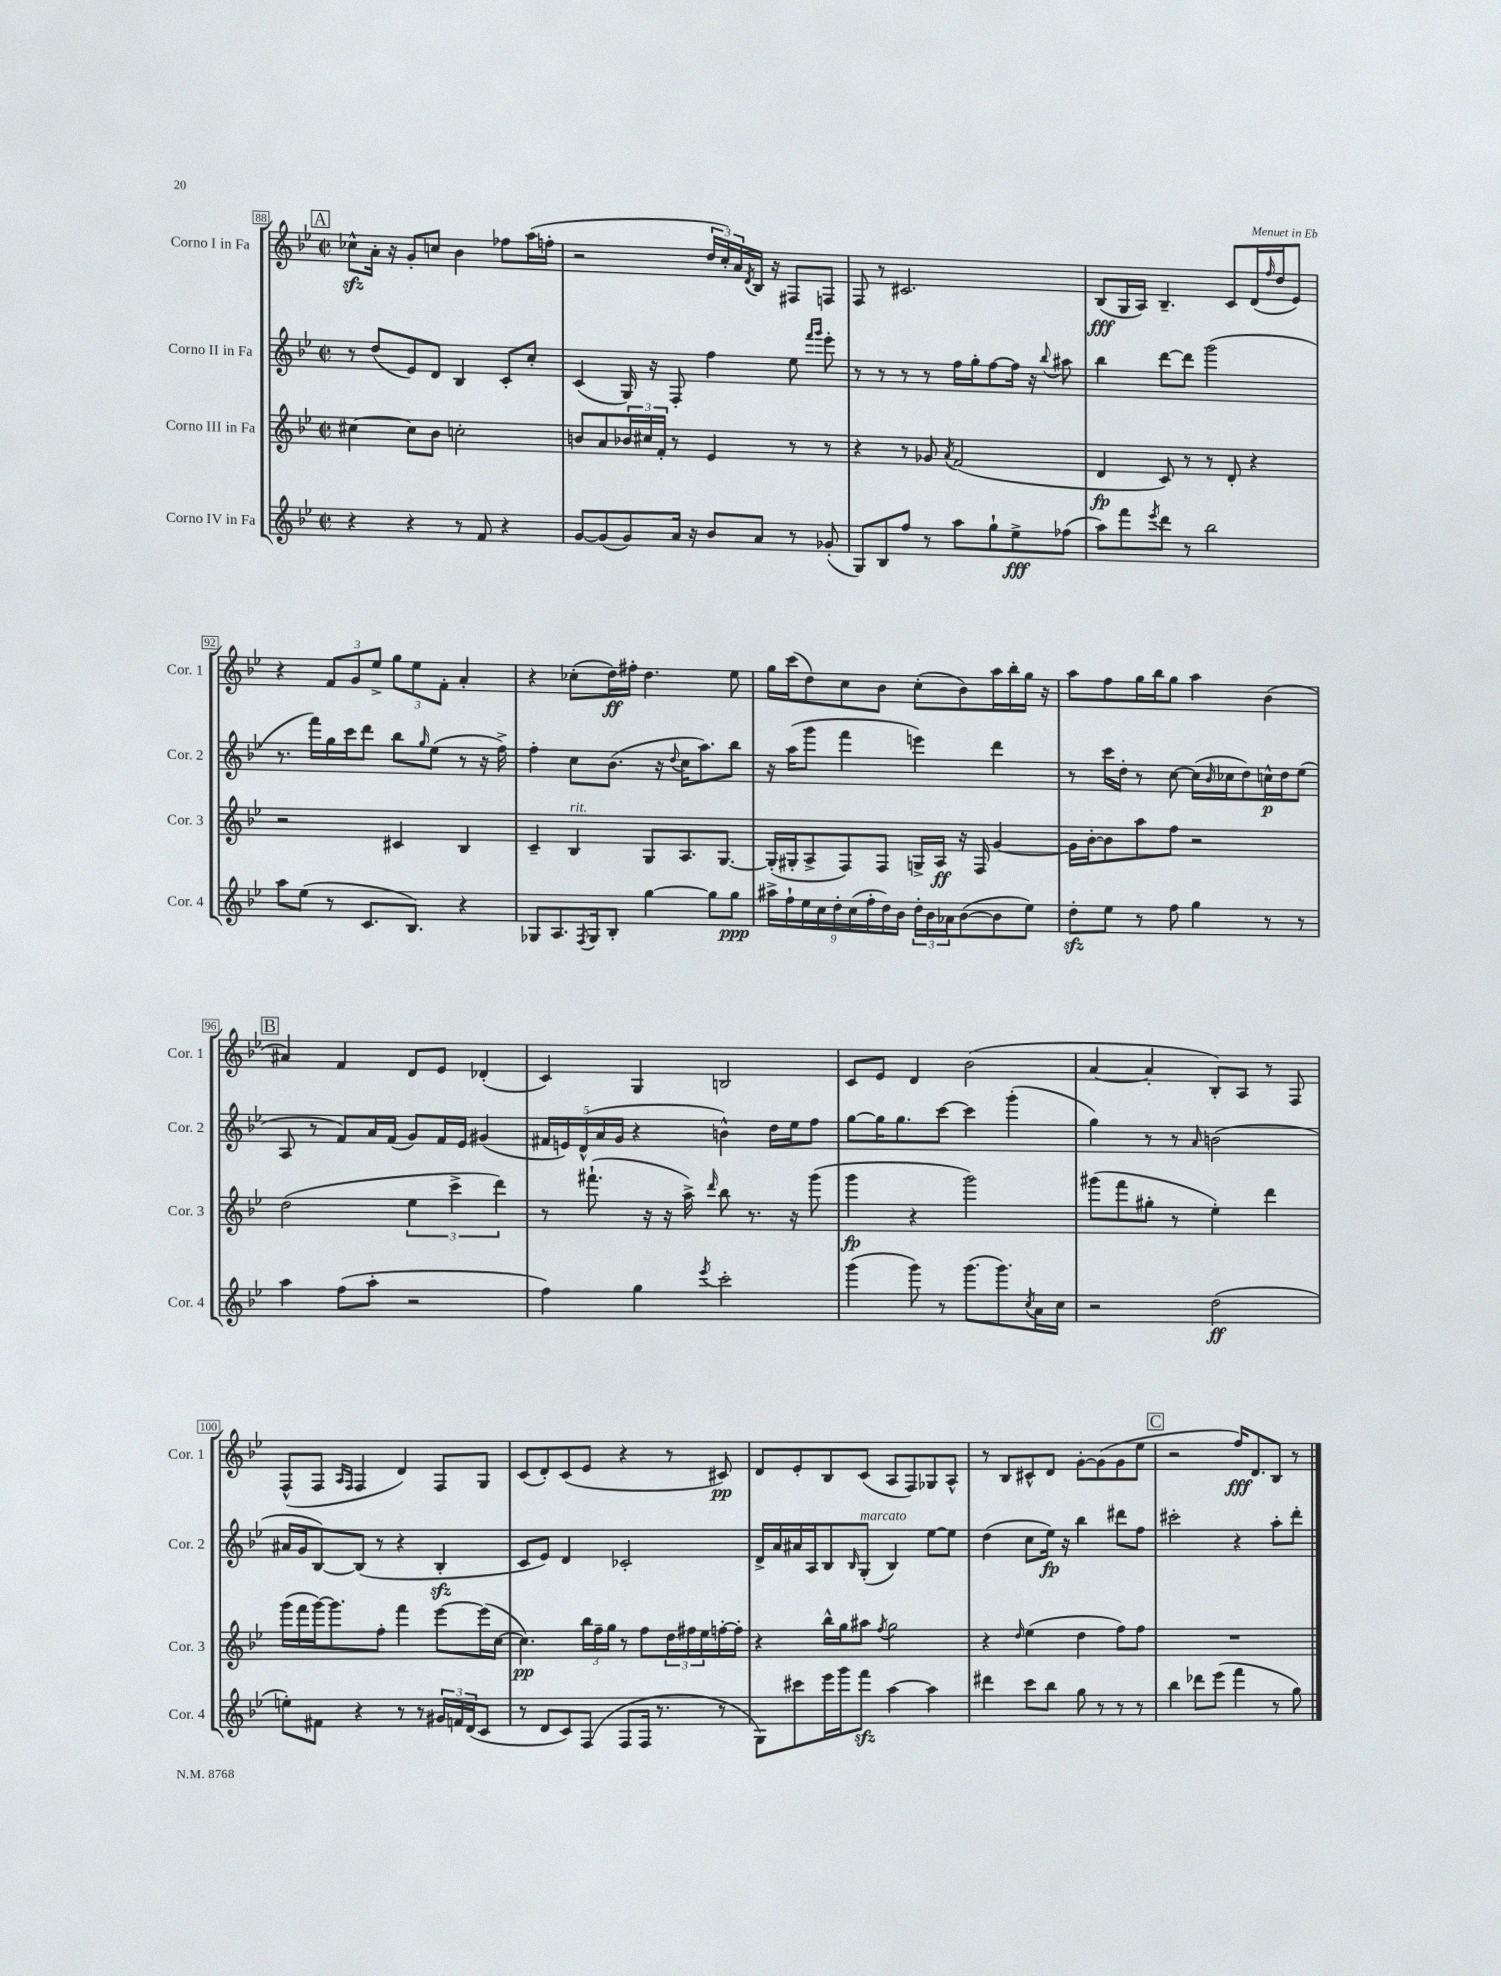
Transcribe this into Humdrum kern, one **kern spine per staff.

**kern	**dynam	**kern	**dynam	**kern	**dynam	**kern	**dynam
*part4	*part4	*part3	*part3	*part2	*part2	*part1	*part1
*staff4	*staff4	*staff3	*staff3	*staff2	*staff2	*staff1	*staff1
*I"Corno IV in Fa	*	*I"Corno III in Fa	*	*I"Corno II in Fa	*	*I"Corno I in Fa	*
*I'Cor. 4	*	*I'Cor. 3	*	*I'Cor. 2	*	*I'Cor. 1	*
*clefG2	*	*clefG2	*	*clefG2	*	*clefG2	*
*k[b-e-]	*	*k[b-e-]	*	*k[b-e-]	*	*k[b-e-]	*
*M2/2	*	*M2/2	*	*M2/2	*	*M2/2	*
*met(c|)	*	*met(c|)	*	*met(c|)	*	*met(c|)	*
!!LO:REH:place=s1:t=A
=88	=88	=88	=88	=88	=88	=88	=88
4r	.	[4cc#X\	.	8r	.	8cc-Xzz^^\L	.
.	.	.	.	(8dd/L	.	16a'\Jk	.
.	.	.	.	.	.	16r	.
4r	.	8cc#\L]	.	8e-/)	.	8g'/L	.
.	.	8b-\J	.	8d/J	.	8ccn/J	.
8r	.	2ccn'\	.	4B-/	.	4b-\	.
8f/	.	.	.	.	.	.	.
4r	.	.	.	8c'/L	.	8ff-X\L	.
.	.	.	.	8cc'/J	.	(16aa\L	.
.	.	.	.	.	.	16ffn'\JJ	.
=89	=89	=89	=89	=89	=89	=89	=89
[8g/L	.	8bn/L	.	(4c/	.	2r	.
(8g/]	.	8a/	.	.	.	.	.
8g/)	.	24b-X/L	.	16G/)	.	.	.
.	.	24cc#X/	.	.	.	.	.
.	.	.	.	16r	.	.	.
.	.	24f'/JJ	.	.	.	.	.
16a/Jk	.	8r	.	8F'/	.	.	.
16r	.	.	.	.	.	.	.
8b-/L	.	4e-/	.	4ff\	.	24dd/LL	.
.	.	.	.	.	.	24cc'/)	.
.	.	.	.	.	.	24a/	.
.	.	.	.	.	.	8qd/	.
8a/J	.	.	.	.	.	16B-/JJ	.
.	.	.	.	.	.	16r	.
8r	.	8r	.	8ee-\	.	8F#X/L	.
.	.	.	.	16qqfff/LL	.	.	.
.	.	.	.	16qqggg/JJ	.	.	.
(8g-X'/	.	8r	.	8eee-'\	.	8Fn/J	.
=90	=90	=90	=90	=90	=90	=90	=90
8G/L)	.	4r	.	8r	.	8F/	.
8B-/	.	.	.	8r	.	8r	.
8ff/J	.	8r	.	8r	.	2.c#X/	.
8r	.	8g-X/	.	8r	.	.	.
.	.	8qa/	.	.	.	.	.
8aa\L	.	(2f/	.	16ff\LL	.	.	.
.	.	.	.	16gg'\J	.	.	.
8gg`\	.	.	.	[8ff\	.	.	.
8ee-^\	fff	.	.	16ff\Jk]	.	.	.
.	.	.	.	16r	.	.	.
.	.	.	.	8qqbb-/	.	.	.
(8ff-X\J	.	.	.	8aa#X\	.	.	.
=91	=91	=91	=91	=91	=91	=91	=91
8aa\L)	.	4d/	fp	4bb-\	.	(8B-/L	fff
8fff\	.	.	.	.	.	16G/L	.
.	.	.	.	.	.	16A/JJ)	.
8qeee-/	.	.	.	.	.	.	.
8ddd\J	.	8c/)	.	[8ddd\L	.	4.B-~/	.
8r	.	8r	.	8ddd\J]	.	.	.
2bb-\	.	8r	.	(2ggg\	.	.	.
.	.	8d'/	.	.	.	8c/L	.
.	.	4r	.	.	.	(16d/L	.
.	.	.	.	.	.	16qqff/	.
.	.	.	.	.	.	16dd/J	.
.	.	.	.	.	.	8e-/J)	.
!!LO:LB:g=z
=92	=92	=92	=92	=92	=92	=92	=92
8aa\L	.	2r	.	8.r	.	4r	.
(8ee-\J	.	.	.	.	.	.	.
.	.	.	.	16fff\LL)	.	.	.
8r	.	.	.	16gg\	.	12f/L	.
.	.	.	.	16ccc\J	.	.	.
.	.	.	.	.	.	12g/	.
8.c/L	.	.	.	8ddd\J	.	.	.
.	.	.	.	.	.	12ee-^/J	.
.	.	4c#X/	.	8bb-\L	.	12gg\L	.
8.B-/J)	.	.	.	.	.	.	.
.	.	.	.	.	.	12ee-\	.
.	.	.	.	16qqgg/	.	.	.
.	.	.	.	(8ee-\J	.	.	.
.	.	.	.	.	.	12f'\J	.
4r	.	4B-/	.	8r	.	4a'/	.
.	.	.	.	16r	.	.	.
.	.	.	.	16ff^\)	.	.	.
=93	=93	=93	=93	=93	=93	=93	=93
8G-X/L	.	4c~/	.	4ff'\	.	4r	.
8.A/	.	.	.	.	.	.	.
!	!	!LO:TX:a:i:t=rit.	!	!	!	!	!
.	.	4B-/	.	8cc\L	.	(8cc-X'\L	.
8qF/	.	.	.	.	.	.	.
16G-/k	.	.	.	.	.	.	.
8B-'/J	.	.	.	(8.b-\J	.	16dd\L)	ff
.	.	.	.	.	.	16ff#X'\JJ	.
[4gg\	.	8G/L	.	.	.	4.dd\	.
.	.	.	.	16r	.	.	.
.	.	.	.	8qqdd/	.	.	.
.	.	8.A/	.	16cc\KL	.	.	.
.	.	.	.	8.aa\)	.	.	.
8gg\L]	.	.	.	.	.	.	.
.	.	[8.G/J	.	.	.	.	.
8gg\J	ppp	.	.	8bb-\J	.	8ee-\	.
=94	=94	=94	=94	=94	=94	=94	=94
18aa#X^\LL	.	(16G'/LL]	.	16r	.	16gg\LL	.
18ff`\	.	.	.	.	.	.	.
.	.	16G#X'/J	.	(16aa\KL	.	(16ccc\J	.
18ee-\	.	.	.	.	.	.	.
.	.	8A^/	.	8ggg\J	.	8dd\)	.
18cc\	.	.	.	.	.	.	.
18dd'\	.	.	.	.	.	.	.
.	.	8F/)	.	4fff\	.	8cc\	.
(18cc\	.	.	.	.	.	.	.
18ff'\	.	.	.	.	.	.	.
.	.	8F/J	.	.	.	8b-\J	.
18dd\)	.	.	.	.	.	.	.
18b-\JJ	.	.	.	.	.	.	.
24dd'\LL	.	16Gn^/LL	.	4eeen\)	.	(8cc'\L	.
24b-\	.	.	.	.	.	.	.
.	.	16A/JJ	ff	.	.	.	.
24a-X\J	.	.	.	.	.	.	.
([8b-\	.	16r	.	.	.	8b-\)	.
.	.	16F/	.	.	.	.	.
8b-\]	.	[4g/	.	4ddd\	.	16aa\L	.
.	.	.	.	.	.	16bb-'\	.
8ee-\J)	.	.	.	.	.	16gg\JJ	.
.	.	.	.	.	.	16r	.
=95	=95	=95	=95	=95	=95	=95	=95
8ddzz'\L	.	16g\LL]	.	8r	.	8aa\L	.
.	.	[16b-'\J	.	.	.	.	.
8ee-\J	.	8b-\]	.	16ccc\LL	.	8ff\	.
.	.	.	.	16dd'\JJ	.	.	.
8r	.	8aa\	.	8r	.	16gg\L	.
.	.	.	.	.	.	16bb-\J	.
8ff\	.	8ff\J	.	[8cc\	.	8gg\J	.
4gg\	.	2r	.	(16cc\LL]	.	4aa\	.
.	.	.	.	16qqb-/	.	.	.
.	.	.	.	16cc-X\J	.	.	.
.	.	.	.	8dd\)	.	.	.
8r	.	.	.	16ccn^^\L	p	(4b-\	.
.	.	.	.	16dd\J	.	.	.
8r	.	.	.	(8ee-\J	.	.	.
!!LO:LB:g=z
!!LO:REH:place=s1:t=B
=96	=96	=96	=96	=96	=96	=96	=96
4aa\	.	(2dd\	.	8A/	.	4a#X/)	.
.	.	.	.	8r	.	.	.
(8ff\L	.	.	.	8f/L)	.	4f/	.
8aa'\J	.	.	.	16a/L	.	.	.
.	.	.	.	(16f/JJ	.	.	.
2r	.	6ee-\	.	8g/L)	.	8d/L	.
.	.	.	.	16f/L	.	8e-/J	.
.	.	6ccc^\	.	.	.	.	.
.	.	.	.	16e-/JJ	.	.	.
.	.	.	.	(4g#X/	.	(4d-X'/	.
.	.	6ddd\)	.	.	.	.	.
=97	=97	=97	=97	=97	=97	=97	=97
4ff\)	.	8r	.	20f#X/LL	.	4c/)	.
.	.	.	.	20en/)	.	.	.
.	.	.	.	(20d^^/	.	.	.
.	.	(8.fff#X`\	.	.	.	.	.
.	.	.	.	20a/	.	.	.
.	.	.	.	20g/JJ	.	.	.
4gg\	.	.	.	4r	.	4G/	.
.	.	16r	.	.	.	.	.
.	.	16r	.	.	.	.	.
.	.	16aa^\)	.	.	.	.	.
8qeee-/	.	16qqddd/	.	.	.	.	.
2ccc'\	.	8bb-\	.	4bn^^\)	.	2Bn/	.
.	.	8.r	.	.	.	.	.
.	.	.	.	16dd\LL	.	.	.
.	.	16r	.	16ee-\J	.	.	.
.	.	(8ggg\	.	8ff\J	.	.	.
=98	=98	=98	=98	=98	=98	=98	=98
(4ggg\	.	4ggg\	fp	[8gg\L	.	8c/L	.
.	.	.	.	16gg\K]	.	8e-/J	.
.	.	.	.	8.gg\	.	.	.
8ggg\)	.	4r	.	.	.	4d/	.
8r	.	.	.	[8ccc\J	.	.	.
(8.ggg\L	.	2ggg\)	.	4ccc\]	.	(2b-\	.
8.ggg\)	.	.	.	.	.	.	.
.	.	.	.	(4ggg'\	.	.	.
8qcc/	.	.	.	.	.	.	.
16a\L	.	.	.	.	.	.	.
16cc\JJ	.	.	.	.	.	.	.
=99	=99	=99	=99	=99	=99	=99	=99
2r	.	(8ggg#X\L	.	4gg\)	.	[4a/	.
.	.	8fff\	.	.	.	.	.
.	.	8gg#X'\J	.	8r	.	4a'/]	.
.	.	8r	.	8r	.	.	.
.	.	.	.	16qqa/	.	.	.
(2dd\	ff	4ee-'\)	.	(2bn\	.	8B-'/L)	.
.	.	.	.	.	.	8A/J	.
.	.	4ddd\	.	.	.	8r	.
.	.	.	.	.	.	8F/	.
!!LO:LB:g=z
=100	=100	=100	=100	=100	=100	=100	=100
8een'\L)	.	(16ggg\LL	.	16a#X/LL	.	(8F^^/L	.
.	.	16fff\	.	16g/J	.	.	.
8f#X\J	.	[16ggg\J)	.	[8B-/)	.	8F/J	.
.	.	8.ggg\]	.	.	.	.	.
.	.	.	.	.	.	16qqA/LL	.
.	.	.	.	.	.	16qqF/JJ	.
4r	.	.	.	(8B-/J]	.	4F/	.
.	.	8ff'\J	.	8r	.	.	.
8r	.	4fff\	.	4r	.	4d/)	.
8r	.	.	.	.	.	.	.
24g#X/LL	.	[8eee-\L	.	4B-zz'/	.	8F/L	.
24fn/	.	.	.	.	.	.	.
(24d/J	.	.	.	.	.	.	.
8c/J	.	(16eee-\L]	.	.	.	8G/J	.
.	.	[16cc\JJ	.	.	.	.	.
=101	=101	=101	=101	=101	=101	=101	=101
8r	.	4.cc\])	pp	8c/L	.	(8c/L	.
8d/L	.	.	.	8e-/J)	.	8d'/)	.
8c/)	.	.	.	4d/	.	(8c/	.
(8F/J	.	24bb-\LL	.	.	.	8e-/J	.
.	.	24ff~\	.	.	.	.	.
.	.	24gg\JJ	.	.	.	.	.
8F/L	.	8r	.	2c-X'/	.	4r	.
16F/Jk	.	8ff\L	.	.	.	.	.
8.r	.	.	.	.	.	.	.
.	.	24dd\L	.	.	.	8r	.
.	.	24ff#X\	.	.	.	.	.
.	.	24ee-\	.	.	.	.	.
8r	.	[16ffn'\	.	.	.	8c#X/)	pp
.	.	16ff'\JJ]	.	.	.	.	.
=102	=102	=102	=102	=102	=102	=102	=102
8G\L)	.	4r	.	16d^/LL	.	8d/L	.
.	.	.	.	16a/	.	.	.
8ccc#X\	.	.	.	16a#X/	.	8e-'/	.
.	.	.	.	16A/J	.	.	.
16eee-\L	.	16bb-^^\LL	.	8B-/	.	8B-/	.
16ggg\J	.	16gg\J	.	.	.	.	.
.	.	.	.	16qqB-/	.	.	.
!	!	!	!	!LO:TX:a:i:t=marcato	!	!	!
8fffzz\J	.	8aa#X\J	.	(8G'/J	.	(8c/J	.
.	.	8qff/	.	.	.	.	.
[4aa\	.	2gg\	.	4B-/)	.	8A/L	.
.	.	.	.	.	.	8F/)	.
4aa\]	.	.	.	[8ee-\L	.	8G-X/	.
.	.	.	.	8ee-\J]	.	8A^^/J	.
=103	=103	=103	=103	=103	=103	=103	=103
4ddd#X\	.	4r	.	(4dd\	.	8r	.
.	.	.	.	.	.	8B-/L	.
.	.	16qqdd/	.	.	.	.	.
8ccc\L	.	(4ee-\	.	8cc\L	.	8c#X^^/	.
8bb-\J	.	.	.	16ee-\Jk)	fp	8d/J	.
.	.	.	.	16r	.	.	.
8gg\	.	4dd\	.	4bb-\	.	[8g'\L	.
8r	.	.	.	.	.	(8g\]	.
8r	.	8ff\L)	.	8ddd#X\L	.	8g\	.
8r	.	8ff\J	.	8ff\J	.	8ee-\J	.
!!LO:REH:place=s1:t=C
=104	=104	=104	=104	=104	=104	=104	=104
4bb-\	.	1r	.	2ccc#X'\	.	2r	.
8ddd-X\L	.	.	.	.	.	.	.
(8eee-\J	.	.	.	.	.	.	.
4fff\	.	.	.	4r	.	16ff/KL)	fff
.	.	.	.	.	.	8.d/	.
8r	.	.	.	8aa'\L	.	8B-/J	.
8gg\)	.	.	.	8ddd'\J	.	8r	.
==	==	==	==	==	==	==	==
*-	*-	*-	*-	*-	*-	*-	*-
